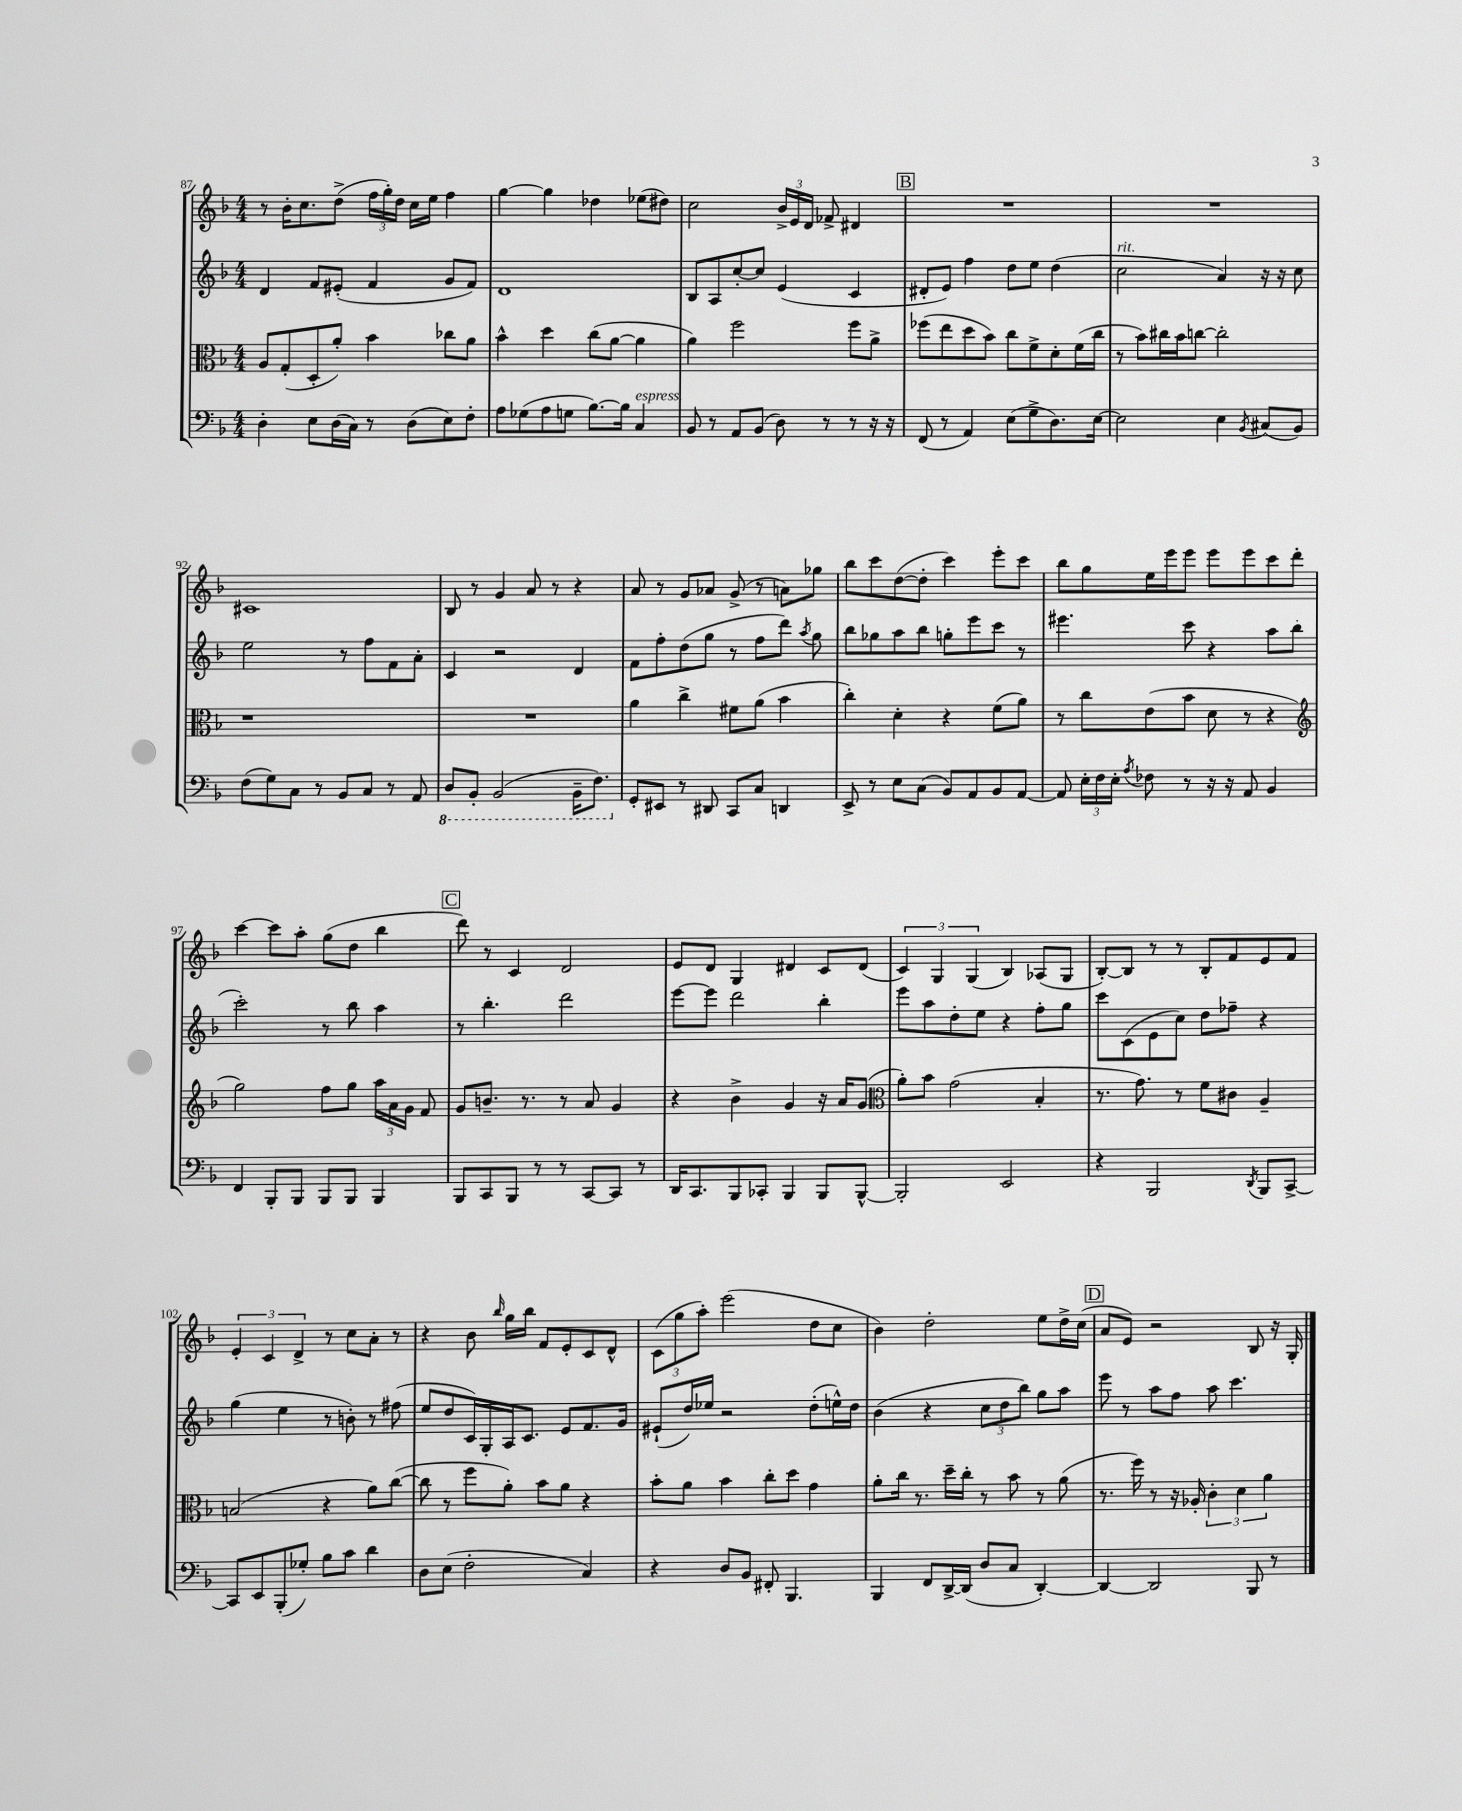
<<
\new StaffGroup <<
\new Staff = "s0" {
    \clef treble \key f \major \numericTimeSignature \time 4/4
    \autoBeamOff r8 bes'16[-. c''8. d''8]->( \tuplet 3/2 { f''16[ g''16-.) d''16] } c''16[ e''16] f''4 |
    g''4~ g''4 des''4 ees''8[( dis''8]) |
    c''2 \tuplet 3/2 { bes'16[-> e'16 d'16] } fes'8-> dis'4 |
    \mark \markup { \box "B" } R1 |
    R1 |
    cis'1 |
    bes8 r8 g'4 a'8 r8 r4 |
    a'8 r8 g'8[ aes'8] g'8->( r8 a'8[) ges''8] |
    bes''8[ c'''8 d''8~( d''8]-. c'''4) e'''8[-. c'''8] |
    bes''8[ g''8 e''16 e'''16 e'''8] e'''8[ e'''8 c'''8 d'''8]-. |
    c'''4~ c'''8[ a''8]-. g''8[( d''8] bes''4 |
    \mark \markup { \box "C" } d'''8) r8 c'4 d'2 |
    e'8[ d'8] g4 dis'4 c'8[ dis'8]( |
    \tuplet 3/2 { c'4) g4 g4( } bes4) aes8[( g8] |
    bes8[~-.) bes8] r8 r8 bes8[-. f'8 e'8 f'8] |
    \tuplet 3/2 { e'4-. c'4 d'4-> } r8 c''8[ a'8]-. r8 |
    r4 bes'8 \grace { bes''16 } g''16[ bes''16] f'8[ e'8-. c'8 d'8]-^ |
    \tuplet 3/2 { c'8[( g''8 a''8]-.) } e'''2( d''8[ c''8] |
    bes'4) d''2-. e''8[ d''16-> c''16]( |
    \mark \markup { \box "D" } a'8[ e'8]) r2 bes8 r16 g16-. \bar "|." |
}
\new Staff = "s1" {
    \clef treble \key f \major \numericTimeSignature \time 4/4
    \autoBeamOff d'4 f'8[ eis'8]-.( f'4 g'8[ f'8]) |
    d'1 |
    bes8[ a8 c''8~-. c''8] e'4( c'4 |
    \mark \markup { \box "B" } dis'8[-. e'8]) f''4 d''8[ e''8] d''4( |
    c''2^\markup { \italic "rit." } a'4) r16 r16 c''8 |
    e''2 r8 f''8[ f'8 a'8]-. |
    c'4 r2 d'4 |
    f'8[ f''8-. d''8( g''8] r8 f''8[ d'''8]) \acciaccatura { a''8 } g''8 |
    bes''8[ ges''8 a''8 bes''8] g''8[-. e'''8 c'''8] r8 |
    eis'''4. c'''8 r4 a''8[ bes''8]( |
    c'''2-.) r8 bes''8 a''4 |
    \mark \markup { \box "C" } r8 bes''4.-. d'''2 |
    e'''8[~ e'''8] d'''2 bes''4-. |
    e'''8[ a''8 d''8-. e''8] r4 f''8[-. g''8] |
    c'''8[ c'8( e'8 c''8]) d''8[ fes''8]-- r4 |
    g''4( e''4 r8 b'8-.) r8 fis''8( |
    e''8[ d''8 c'16) g16-. a16 c'8.] e'8[ f'8. g'16] |
    eis'8[-!( d''16) ees''16] r2 d''8[-.( e''16-^) d''16] |
    bes'4( r4 \tuplet 3/2 { c''8[ d''8 bes''8]) } g''8[ a''8] |
    \mark \markup { \box "D" } e'''8 r8 a''8[ f''8] a''8 c'''4. \bar "|." |
}
\new Staff = "s2" {
    \clef alto \key f \major \numericTimeSignature \time 4/4
    \autoBeamOff a8[ g8-.( d8-. a'8]-.) bes'4 ces''8[ a'8] |
    bes'4-^ d''4 c''8[( a'8]~ a'4 |
    a'4) f''2 f''8[ a'8]-> |
    \mark \markup { \box "B" } fes''8[( e''8 d''8 bes'8]) c''8[ f'8-> d'8-. f'16( c''16] |
    r8 bes'8[) cis''16 bes'16 c''8]~ c''2-. |
    r1 |
    R1 |
    a'4 c''4-> fis'8[ a'8]( bes'4 |
    c''4-.) d'4-. r4 f'8[( a'8]) |
    r8 c''8[ e'8( bes'8] d'8 r8 r4 |
    \clef treble g''2) f''8[ g''8] \tuplet 3/2 { a''16[ a'16 g'16] } f'8 |
    \mark \markup { \box "C" } g'8[ b'8.]-- r8. r8 a'8 g'4 |
    r4 bes'4-> g'4 r16 a'16[ g'8]( |
    \clef alto a'8[-.) bes'8] g'2( bes4-. |
    r8. g'8.) r8 f'8[ cis'8] a4-- |
    b2( r4 a'8[) c''8]~( |
    c''8 r8 f''8[ a'8]-.) bes'8[ a'8] r4 |
    bes'8[-. a'8] bes'4 c''8[-. d''8] g'4 |
    a'8[-. c''16] r8. d''16[-- c''16]-. r8 bes'8 r8 a'8( |
    \mark \markup { \box "D" } r8. f''16) r8 r16 aes16-. \tuplet 3/2 { c'4-. d'4 a'4 } \bar "|." |
}
\new Staff = "s3" {
    \clef bass \key f \major \numericTimeSignature \time 4/4
    \autoBeamOff d4-. e8[ d16( c16]) r8 d8[( e8) f8]-. |
    a8[ ges8( a8 g8] bes8.[~) bes16] c4^\markup { \italic "espress." } |
    bes,8 r8 a,8[ bes,8]( d8) r8 r8 r16 r16 |
    \mark \markup { \box "B" } f,8( r8 a,4) e8[( g8-> d8.) e16]~ |
    e2 e4 \acciaccatura { bes,8 } cis8[( bes,8]) |
    f8[( g8) c8] r8 bes,8[ c8] r8 a,8 |
    \ottava #-1 d,8[ bes,,8]-. bes,,2( bes,,16[-- f,8.]) \ottava #0 |
    g,8[-. eis,8] r8 dis,8 c,8[ c8] d,4 |
    e,8-> r8 e8[ c8]( bes,8[) a,8 bes,8 a,8]~ |
    a,8 \tuplet 3/2 { e16[-. f16 e16]-. } \acciaccatura { a8 } fes8 r8 r16 r16 a,8 bes,4 |
    f,4 bes,,8[-. bes,,8] bes,,8[ bes,,8] bes,,4 |
    \mark \markup { \box "C" } bes,,8[ c,8 bes,,8] r8 r8 c,8[~ c,8] r8 |
    d,16[ c,8. bes,,8 ces,8]-. bes,,4 bes,,8[ bes,,8]~-^ |
    bes,,2-. e,2 |
    r4 bes,,2 \acciaccatura { d,8 } bes,,8[ c,8]~-> |
    c,8[ e,8 bes,,8-.( ges8]-.) bes8[ c'8] d'4 |
    d8[ e8]( f2-. c4) |
    r4 d8[ bes,8] fis,8-. bes,,4. |
    bes,,4 f,8[ d,16~-> d,16]( d8[ c8] d,4~-.) |
    \mark \markup { \box "D" } d,4~ d,2 bes,,8 r8 \bar "|." |
}
>>
>>
\layout { \context { \Score currentBarNumber = #87 } }
